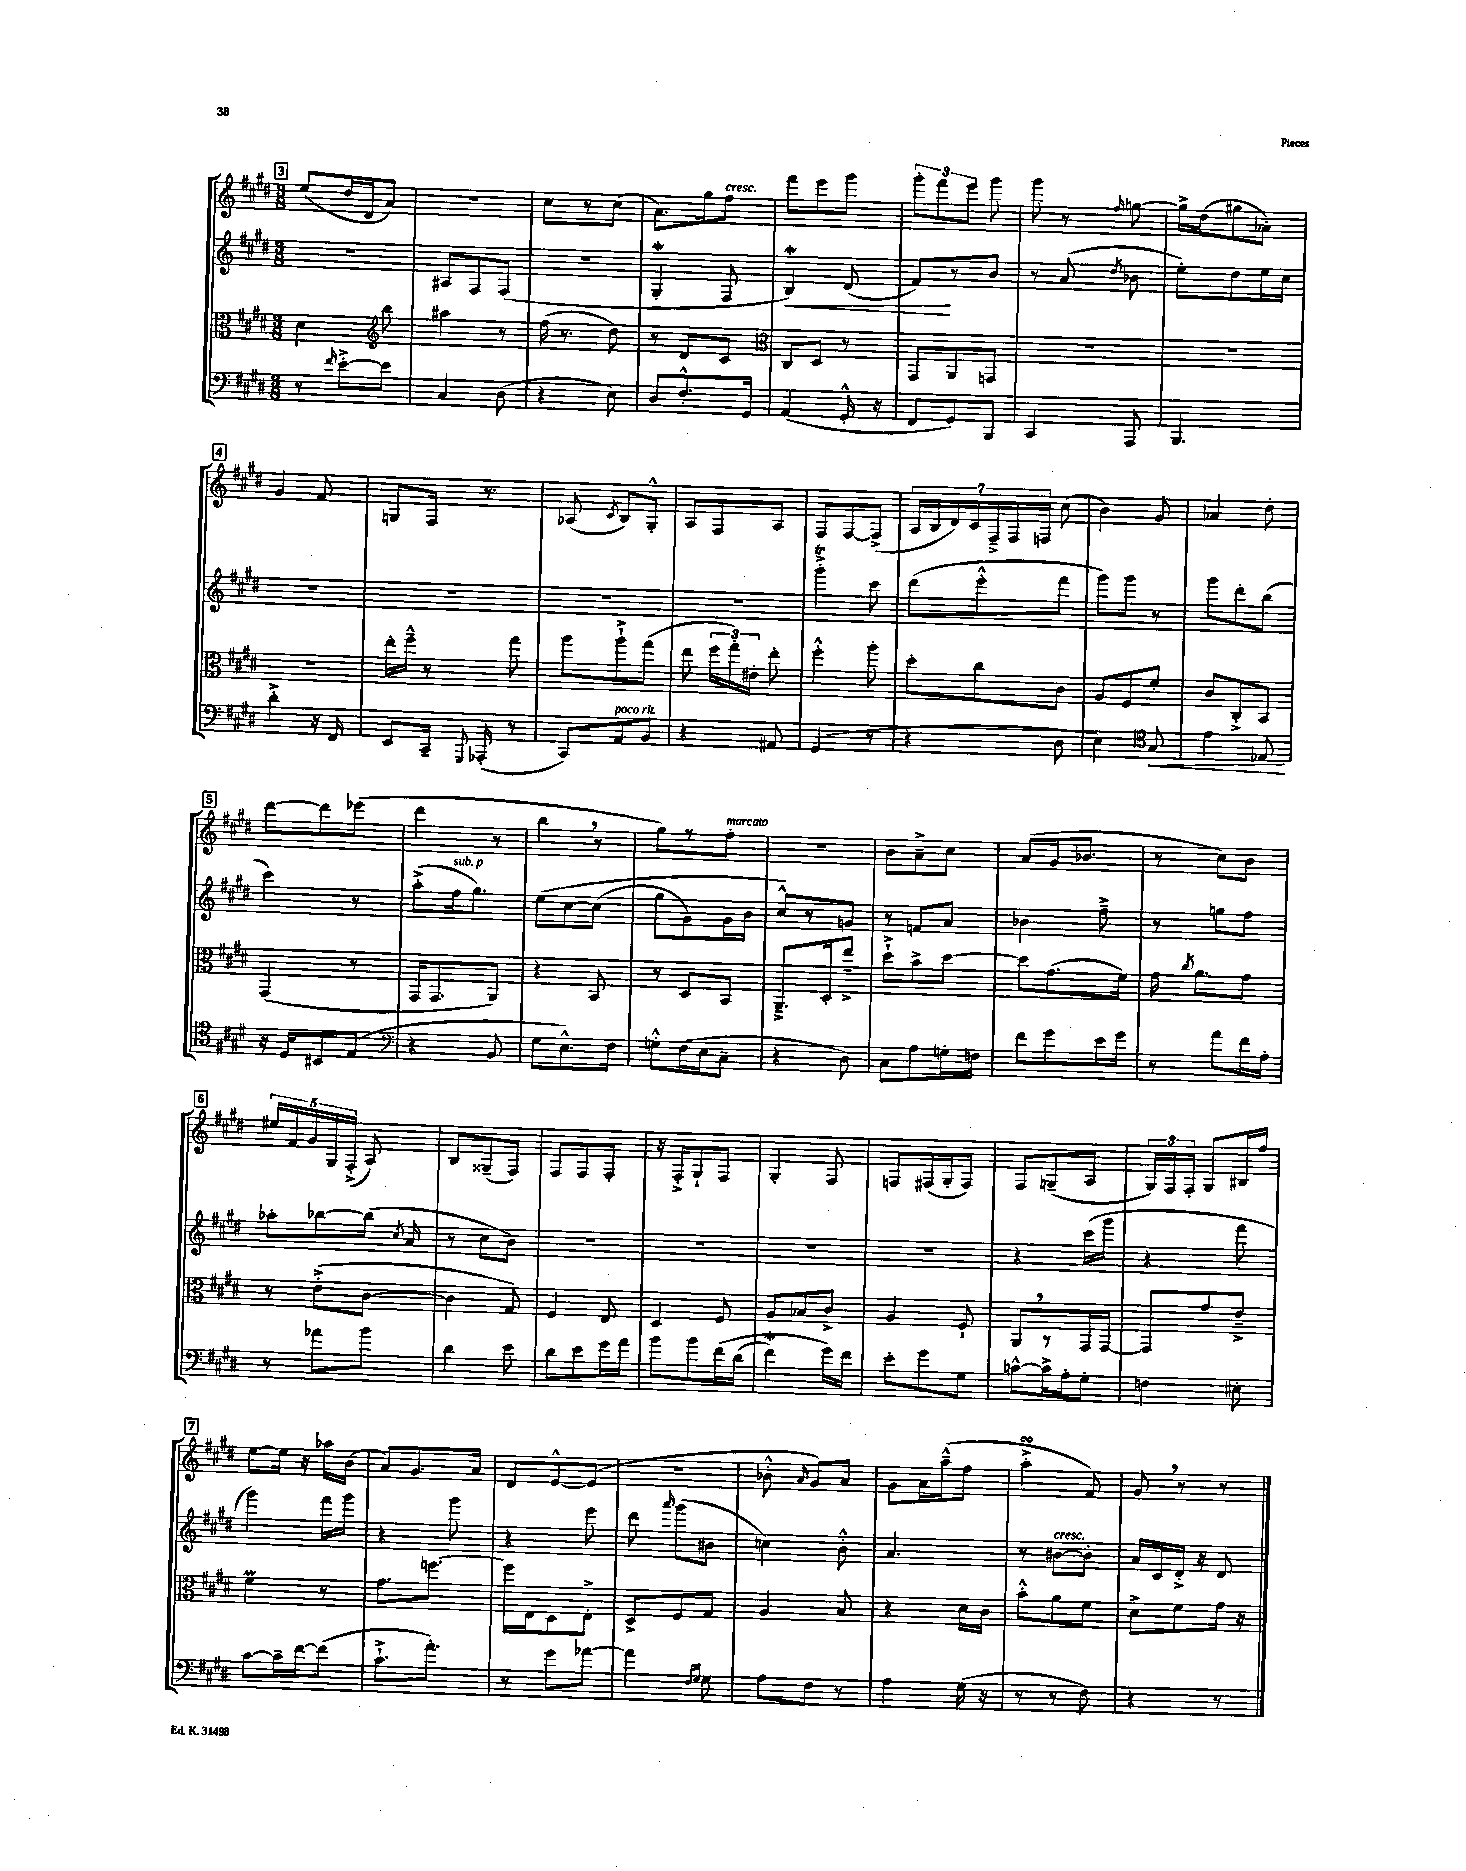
<<
\new StaffGroup <<
\new Staff = "s0" {
    \clef treble \key e \major \numericTimeSignature \time 3/8
    \autoBeamOff \mark \markup { \box "3" } e''8[( dis''16 dis'16 a'8]) |
    R4. |
    cis''8[ r8 cis''8]( |
    a'8.[) gis''16 fis''8]^\markup { \italic "cresc." } |
    fis'''8[ e'''8 gis'''8] |
    \tuplet 3/2 { gis'''8[-. fis'''8 e'''8] } gis'''8 |
    gis'''8 r8 \grace { fis''16 } g''8~ |
    g''16[-> dis''16( gis''8 aes'8]-.) |
    \mark \markup { \box "4" } gis'4 fis'8 |
    g8[ fis16] r8. |
    aes8( \acciaccatura { cis'8 } b8[) gis8]-.-^ |
    a8[ fis8 a8] |
    fis8[ fis8~ fis8]->( |
    \tuplet 7/4 { a16[ b16 dis'16) cis'16 fis16---> fis16 f16] } cis''8( |
    b'4) gis'8 |
    aes'4 dis''8-. |
    \mark \markup { \box "5" } dis'''8[~ dis'''8 ees'''8]( |
    dis'''4 r8 |
    b''4 \breathe r8 |
    gis''8[) r8 fis''8]-.^\markup { \italic "marcato" } |
    R4. |
    b'8[ a'8---> cis''8] |
    a'8[( gis'16 bes'8.] |
    r8 cis''8[) b'8] |
    \mark \markup { \box "6" } \tuplet 5/4 { eis''16[ fis'16 gis'16 gis16 fis16]-.->( } a8) |
    b8[ gisis8--( fis8]) |
    fis8[ fis8 fis8]-. |
    r16 fis16[-.-> gis8-! fis8] |
    gis4-. fis8 |
    f8[ fis16( gis16-. fis8]) |
    fis8[ g8--( a8] |
    \tuplet 3/2 { gis16[) fis16 fis16]-. } gis8[ bis16 fis''16] |
    \mark \markup { \box "7" } e''8[~ e''16] r16 aes''16[ b'16]( |
    a'8[) gis'8. a'16] |
    dis'8[ e'8~-^ e'8]( |
    R4. |
    bes'8-.-^ \grace { a'16 } gis'8[) a'8] |
    gis'8[ a'16 a''16---^( fis''8] |
    a''4-.->\turn fis'8) |
    gis'8 \breathe r8 r8 \bar "|." |
}
\new Staff = "s1" {
    \clef treble \key e \major \numericTimeSignature \time 3/8
    \autoBeamOff \mark \markup { \box "3" } R4. |
    ais8[ fis8 fis8]( |
    R4. |
    gis4-.\mordent fis8 |
    b4\mordent\<) dis'8( |
    fis'8[\!) r8 b'8] |
    r8 a'8( \acciaccatura { dis''8 } bes'8 |
    e''8[-.) dis''8 e''16 cis''16] |
    \mark \markup { \box "4" } R4. |
    R4. |
    R4. |
    R4. |
    gis'''4-.->\trill cis'''8 |
    dis'''8[( e'''8-.-^ fis'''8] |
    gis'''8[) gis'''8] r8 |
    gis'''8[ dis'''8-. b''8]( |
    \mark \markup { \box "5" } cis'''4) r8 |
    a''8[-.->( fis''16^\markup { \italic "sub. p" } gis''8.]) |
    e''8[\( cis''8~ cis''8]( |
    gis''8[ gis'8) gis'16 b'16] |
    cis''8[-^\) r8 g'8] |
    r8 f'8[ a'8] |
    bes'4 fis''8---> |
    r8 g''8[ fis''8] |
    \mark \markup { \box "6" } aes''8[-. bes''8~ bes''16]( \acciaccatura { cis''8 } a'16 |
    r8 cis''8[ b'8]) |
    R4. |
    R4. |
    R4. |
    R4. |
    r4 cis'''16[( gis'''16] |
    r4 fis'''8 |
    \mark \markup { \box "7" } gis'''4) fis'''16[ gis'''16] |
    r4 gis'''8 |
    r4 e'''8 |
    dis'''8 \grace { a'''16 } gis'''8[( bis'8] |
    c''4) b'8-.-^ |
    a'4. |
    r8 bis'8[~^\markup { \italic "cresc." } bis'8]-. |
    a'16[ cis'16 dis'16]-.-> r16 dis'8 \bar "|." |
}
\new Staff = "s2" {
    \clef alto \key e \major \numericTimeSignature \time 3/8
    \autoBeamOff \mark \markup { \box "3" } dis'4 \clef treble b''8 |
    ais''4 r8 |
    fis''16( r8. dis''8) |
    r8 dis'8[ cis'8] |
    \clef alto cis8[ dis8] r8 |
    gis,8[ a,8 g,8] |
    R4. |
    R4. |
    \mark \markup { \box "4" } R4. |
    e''16[-. fis''16]---^ r8 gis''8 |
    a''8[ a''8-!-> gis''8]( |
    e''8 \tuplet 3/2 { fis''16[ gis''16-.) eis'16]-. } e''8-. |
    fis''4-.-^ a''8-. |
    dis''8[-. cis''8 cis'8] |
    a8[ fis8 fis'8]-. |
    cis'8[ cis8-.-> b,8] |
    \mark \markup { \box "5" } gis,4( r8 |
    gis,16[ gis,8. a,8]) |
    r4 b,8 |
    r8 dis8[ b,8] |
    a,8.[---> dis16-. e''8]---> |
    dis''8[-!-> b'8-> dis''8]~ |
    dis''8[ gis'8.( fis'16]) |
    gis'16 \acciaccatura { cis''8 } a'8.[ gis'8] |
    \mark \markup { \box "6" } r8 e'8[-.->( cis'8]~ |
    cis'4 gis8) |
    fis4 e8 |
    dis4 fis8 |
    a8[ bes8 cis'8]-> |
    a4 fis8-! |
    a,8[ \breathe r8 gis,16 gis,16]~ |
    gis,8[ gis'8 e'8]---> |
    \mark \markup { \box "7" } fis'4\prall r8 |
    gis'8.[ f''8.]~ |
    f''16[ e16 dis8 e8]-.-> |
    dis8[-> fis8 gis8] |
    a4 b8 |
    r4 dis'16[ cis'16] |
    b'8[-.-^ a'8 fis'8] |
    dis'8[-> fis'8 gis'16] r16 \bar "|." |
}
\new Staff = "s3" {
    \clef bass \key e \major \numericTimeSignature \time 3/8
    \autoBeamOff \mark \markup { \box "3" } r8 \grace { fis'16 } e'8[~-.-> e'8] |
    cis4 dis8( |
    r4 e8) |
    dis8[ fis8.-.-^ gis,16] |
    a,4( gis,16-.-^ r16 |
    fis,8[ gis,8) b,,8] |
    cis,4 a,,8 |
    b,,4. |
    \mark \markup { \box "4" } dis'4-.-> r16 fis,16 |
    e,8[ cis,16]-- \appoggiatura { gis,,8 } aes,,16-.( r8 |
    cis,8[) a,8^\markup { \italic "poco rit." } b,8] |
    r4 ais,8 |
    gis,4( r8 |
    r4 dis8 |
    e4) \clef tenor gis8\< |
    e'4 ees8\! |
    \mark \markup { \box "5" } r16 dis16[ bis,8 e8]( |
    \clef bass r4 b,8 |
    gis8[ e8.-^) fis16] |
    g8[-.-^ fis16( e16 cis8]-- |
    r4 dis8) |
    cis8[ a8 g16-. f16] |
    fis'8[ gis'8 e'16 gis'16] |
    r8 a'8[ fis'16 a16]-. |
    \mark \markup { \box "6" } r8 aes'8[ b'8] |
    dis'4 e'8 |
    dis'8[ e'8 gis'16 a'16] |
    b'8[ b'8 fis'16\( dis'16]( |
    fis'4\mordent) gis'16[\) fis'16] |
    e'8[-. gis'8 gis8] |
    c'8[~-^ c'16-> a16-. gis8]-. |
    f4 eis8-. |
    \mark \markup { \box "7" } cis'8[~ cis'16-- fis'16~ fis'8]( |
    cis'8.[-!-> a'8.]-.) |
    r8 gis'8[ aes'8]~ |
    aes'4 \grace { fis16[ gis16] } gis8 |
    a8[ fis8] r8 |
    a4 gis16( r16 |
    r8 r8 fis8) |
    r4 r8 \bar "|." |
}
>>
>>
